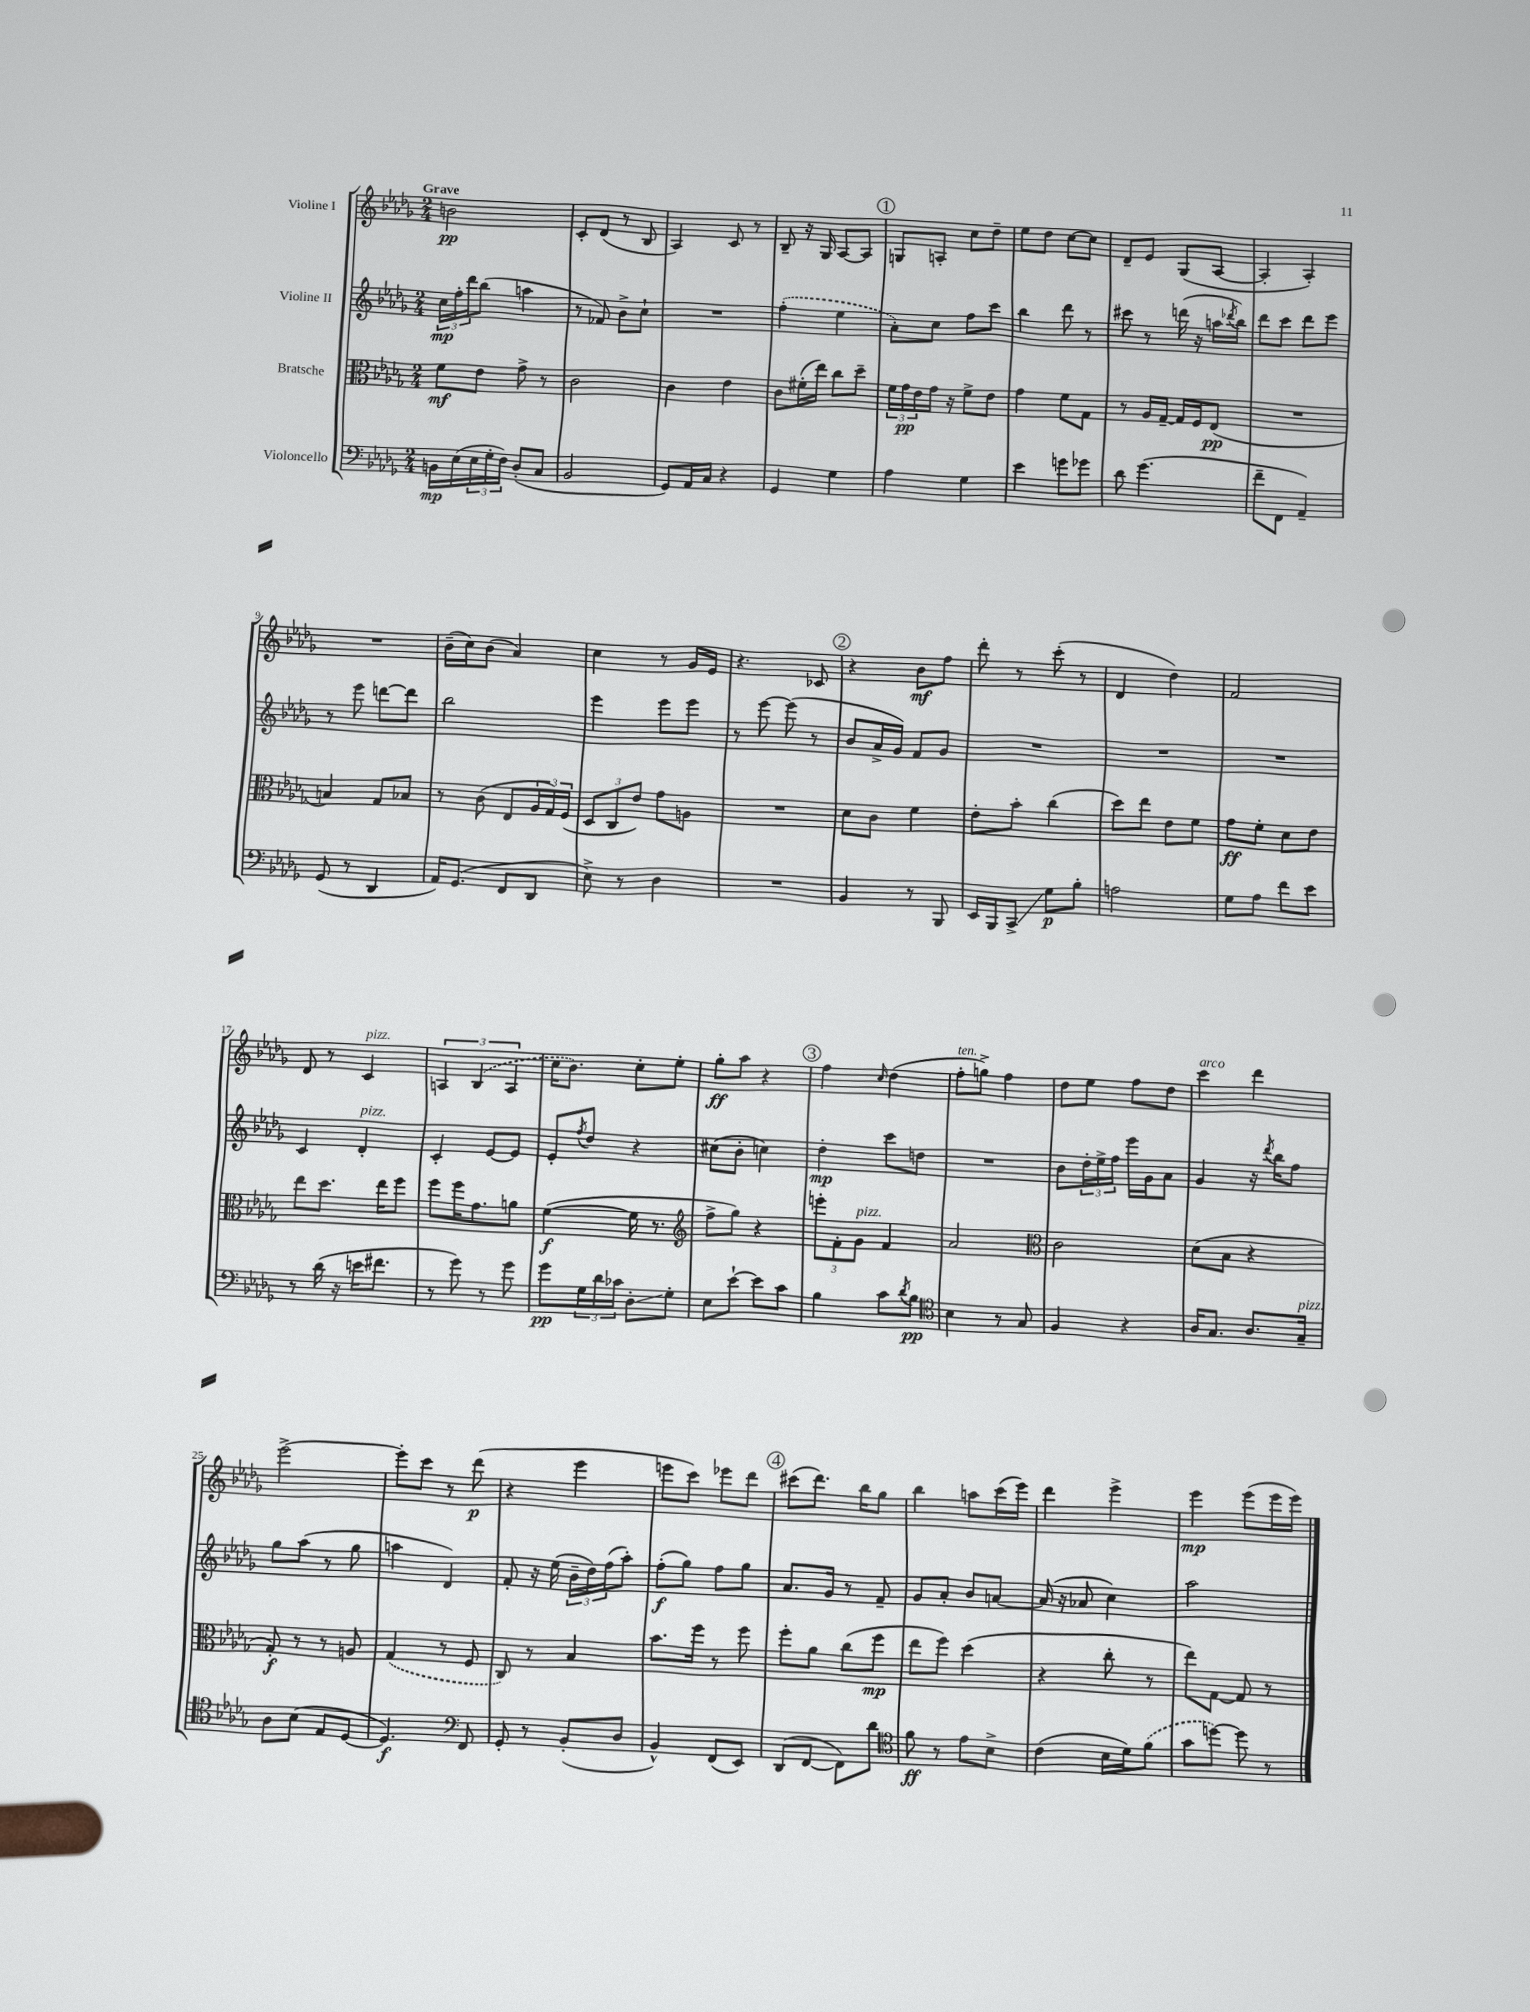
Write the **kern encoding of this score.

**kern	**kern	**kern	**kern
*staff4	*staff3	*staff2	*staff1
*clefF4	*clefC3	*clefG2	*clefG2
*k[b-e-a-d-g-]	*k[b-e-a-d-g-]	*k[b-e-a-d-g-]	*k[b-e-a-d-g-]
*M2/4	*M2/4	*M2/4	*M2/4
16BB\LL	8f\L	24cc\LL	2b\
.	.	24ff'\	.
(16E-\	.	.	.
.	.	24ddd-\J	.
24E-\	8e-\J	(8bb-\J	.
24G-'\	.	.	.
24F\JJ)	.	.	.
(8D-'/L	8g-^\	4aa\	.
8C/J	8r	.	.
=	=	=	=
2BB-/	2c\	8r	8c'/L
.	.	8f-/)	(8d-/J
.	.	8b-^\L	8r
.	.	8cc`\J	8B-/
=	=	=	=
8GG-/L)	4c\	2r	4A-/)
16AA-/L	.	.	.
16C/JJ	.	.	.
4r	4e-\	.	8c/
.	.	.	8r
=	=	=	=
4GG-/	8c\L	(4ff'\	8B-~/
.	(16f#'\L	.	16r
.	16ee-\JJ)	.	16G-/
4G-\	8cc\L	4ee-\	[8A-/L
.	8dd-~\J	.	8A-/]J
=	=	=	=
4A-\	24f\LL	8a-'\L)	8G/L
.	24g-\	.	.
.	24e-\	.	.
.	16g-\JJ	8cc\J	8A'/J
.	16r	.	.
4G-\	8f^\L	8ff\L	8cc\L
.	8e-\J	8ccc\J	8dd-~\J
=	=	=	=
4e-\	4g-\	4bb-\	8ee-\L
.	.	.	8dd-\J
8g\L	8f\L	8ddd-\	[8cc\L
8g-\J	8G-\J	8r	8cc\]J
=	=	=	=
8d-\	8r	8ccc#\	8d-~/L
(4.g-\	16A-/LL	8r	8e-/J
.	[16G-~/JJ	.	.
.	16G-/]LL	(16ddd\	(8G-/L
.	16F/J	16r	.
.	(8E-/J	16aa\LL	[8A-/J
.	.	8qddd-/	.
.	.	16bb-\JJ)	.
=	=	=	=
8f~\L	2r	8ddd-\L	4A-'/]
8FF\J	.	8ccc\J	.
4AA-~/)	.	8ddd-\L	4A-'/)
.	.	8eee-\J	.
=	=	=	=
(8GG-/	4B/)	8r	2r
8r	.	8eee-\	.
4DD-/	8G-/L	[8ddd\L	.
.	8B-/J	8ddd\]J	.
=	=	=	=
16AA-/LK)	8r	2bb-\	(16b-~\LL
(8.GG-/J	.	.	16cc\J)
.	(8c\	.	(8b-\J
8FF/L	8E-/L	.	4a-/)
8DD-/J	24A-/L	.	.
.	24G-/)	.	.
.	(24F/JJ	.	.
=	=	=	=
8E-^\)	12D-/L	4eee-\	4cc\
.	12C/	.	.
8r	.	.	.
.	12e-/J)	.	.
4D-\	8g-\L	8eee-\L	8r
.	8A\J	8eee-\J	16g-/LL
.	.	.	16e-/JJ
=	=	=	=
2r	2r	8r	4.r
.	.	[8eee-\	.
.	.	(8eee-\]	.
.	.	8r	8c-/
=	=	=	=
4BB-/	8d-\L	8b-/L	4r
.	8c\J	16a-^/L	.
.	.	16g-/JJ)	.
8r	4f\	8f/L	8b-\L
8BBB-/	.	8g-/J	8ff\J
=	=	=	=
16EE-/LL	8e-'\L	2r	8ddd-'\
16BBB-/J	.	.	.
8CC^/J	8b-'\J	.	8r
8G-\L	(4cc\	.	(8ccc'\
8B-'\J	.	.	8r
=	=	=	=
2A\	8dd-\L)	2r	4d-/
.	8ee-\J	.	.
.	8e-\L	.	4dd-\)
.	8f\J	.	.
=	=	=	=
8G-\L	8g-\L	2r	2f/
8A-\J	8f'\J	.	.
8f\L	8d-\L	.	.
8e-\J	8e-\J	.	.
=	=	=	=
8r	8ee-\L	4c/	8d-/
(16d-\	8.dd-\J	.	8r
16r	.	.	.
16e\LK	.	4d-'/	4c/
8.f#\J	16ee-\LK	.	.
.	8ff\J	.	.
=	=	=	=
8r	8ff\L	4c'/	6A/
8g-\)	16ff\K	.	.
.	.	.	(6B-/
.	8.g-\	.	.
8r	.	[8e-/L	.
.	.	.	6A/
8g-\	8a\J	8e-/]J	.
=	=	=	=
8g-\L	([4f\	8e-'/L	16cc\LK
.	.	.	8.b-\J)
.	.	8qff/	.
24G-\L	.	8dd-/J	.
24d-\	.	.	.
24c-\JJ	.	.	.
8D-'\L	16f\]	4r	8cc'\L
.	8.r	.	.
8G-'\J	.	.	8ee-'\J
=	=	=	=
*	*clefG2	*	*
8E-\L	8ff^\L	(8cc#\L	8gg-'\L
[8e-`\J	8gg-\J)	8b-'\J	8aa-\J
8e-\]L	4r	4cc\)	4r
8c\J	.	.	.
=	=	=	=
4B-\	12eee'\L	4dd-'\	4ff\
.	12f'\	.	.
.	12g-\J	.	.
.	.	.	16qqcc/
8c\L	4f/	8ccc\L	(4dd-\
8qd-/	.	.	.
8B-\J	.	8dd\J	.
=	=	=	=
*clefC4	*	*	*
4B-\	2a-/	2r	8ff'\L
.	.	.	8gg^\J)
8r	.	.	4ff\
8G-/	.	.	.
=	=	=	=
*	*clefC3	*	*
4F/	2c\	8b-\L	8dd-\L
.	.	24dd-'\L	8ee-\J
.	.	24ee-^\	.
.	.	24ff\JJ	.
4r	.	16eee-\LL	8ff\L
.	.	16g-\J	.
.	.	8a-\J	8dd-\J
=	=	=	=
16A-/LK	(8d-\L	4g-/	4ccc\
8.G-/J	.	.	.
.	8B-\J	.	.
8.A-/L	4r	16r	4ddd-\
.	.	8qddd-/	.
.	.	16bb-\LK	.
.	.	8ff\J	.
16G-~/Jk	.	.	.
=	=	=	=
8A-\L	8G-'/)	8gg-\L	[2eee-^\
(8B-\J	8r	(8aa-\J	.
8E-/L	8r	8r	.
[8D-/J	8A/	8gg-\	.
=	=	=	=
4.D-/])	(4G-/	4aa\	8eee-'\]L
.	.	.	8ccc\J
.	8r	4d-/)	8r
*clefF4	*	*	*
8FF/	8F/	.	(8ddd-\
=	=	=	=
8GG-'/	8C/)	8f'/	4r
8r	8r	16r	.
.	.	(16ee-\	.
(8BB-'/L	4B-/	24b-~\LL	4eee-\
.	.	24dd-\)	.
.	.	(24ff\J	.
8D-/J	.	8aa-'\J)	.
=	=	=	=
4BB-^^/)	8.b-\L	(8ff'\L	8eee\L
.	.	8gg-\J)	8ccc\J)
.	16ff\Jk	.	.
(8FF/L	8r	8ff\L	8eee-\L
8EE-/J)	8ff\	8gg-\J	8ddd-\J
=	=	=	=
(8DD-/L	8ff'\L	8.a-/L	(8ccc#\L
[8FF/J	8a-\J	.	8.ddd-\J)
.	.	16g-/Jk	.
8FF\]L)	(8cc\L	8r	.
.	.	.	16bb-\LK
8d-\J	8ff\J	8f~/	8gg-\J
=	=	=	=
*clefC4	*	*	*
8f\	8ee-\L	8g-/L	4bb-\
8r	8ff\J)	8a-'/J	.
8e-\L	(4dd-\	8b-/L	8aa\L
8B-^\J	.	[8a/J	(16ccc\L
.	.	.	16eee-\JJ)
=	=	=	=
(4c\	4r	(16a/]	4ddd-\
.	.	16r	.
.	.	8a-/	.
16B-\LL	8cc'\	4cc\)	4eee-^\
16d-\J)	.	.	.
(8f\J	8r	.	.
=	=	=	=
8g-\L	8ee-\L)	2aa-\	4eee-\
[8dd\J)	[8G-\J	.	.
8dd\]	8G-/]	.	(8eee-\L
8r	8r	.	16eee-\L
.	.	.	16eee-\JJ)
==	==	==	==
*-	*-	*-	*-
